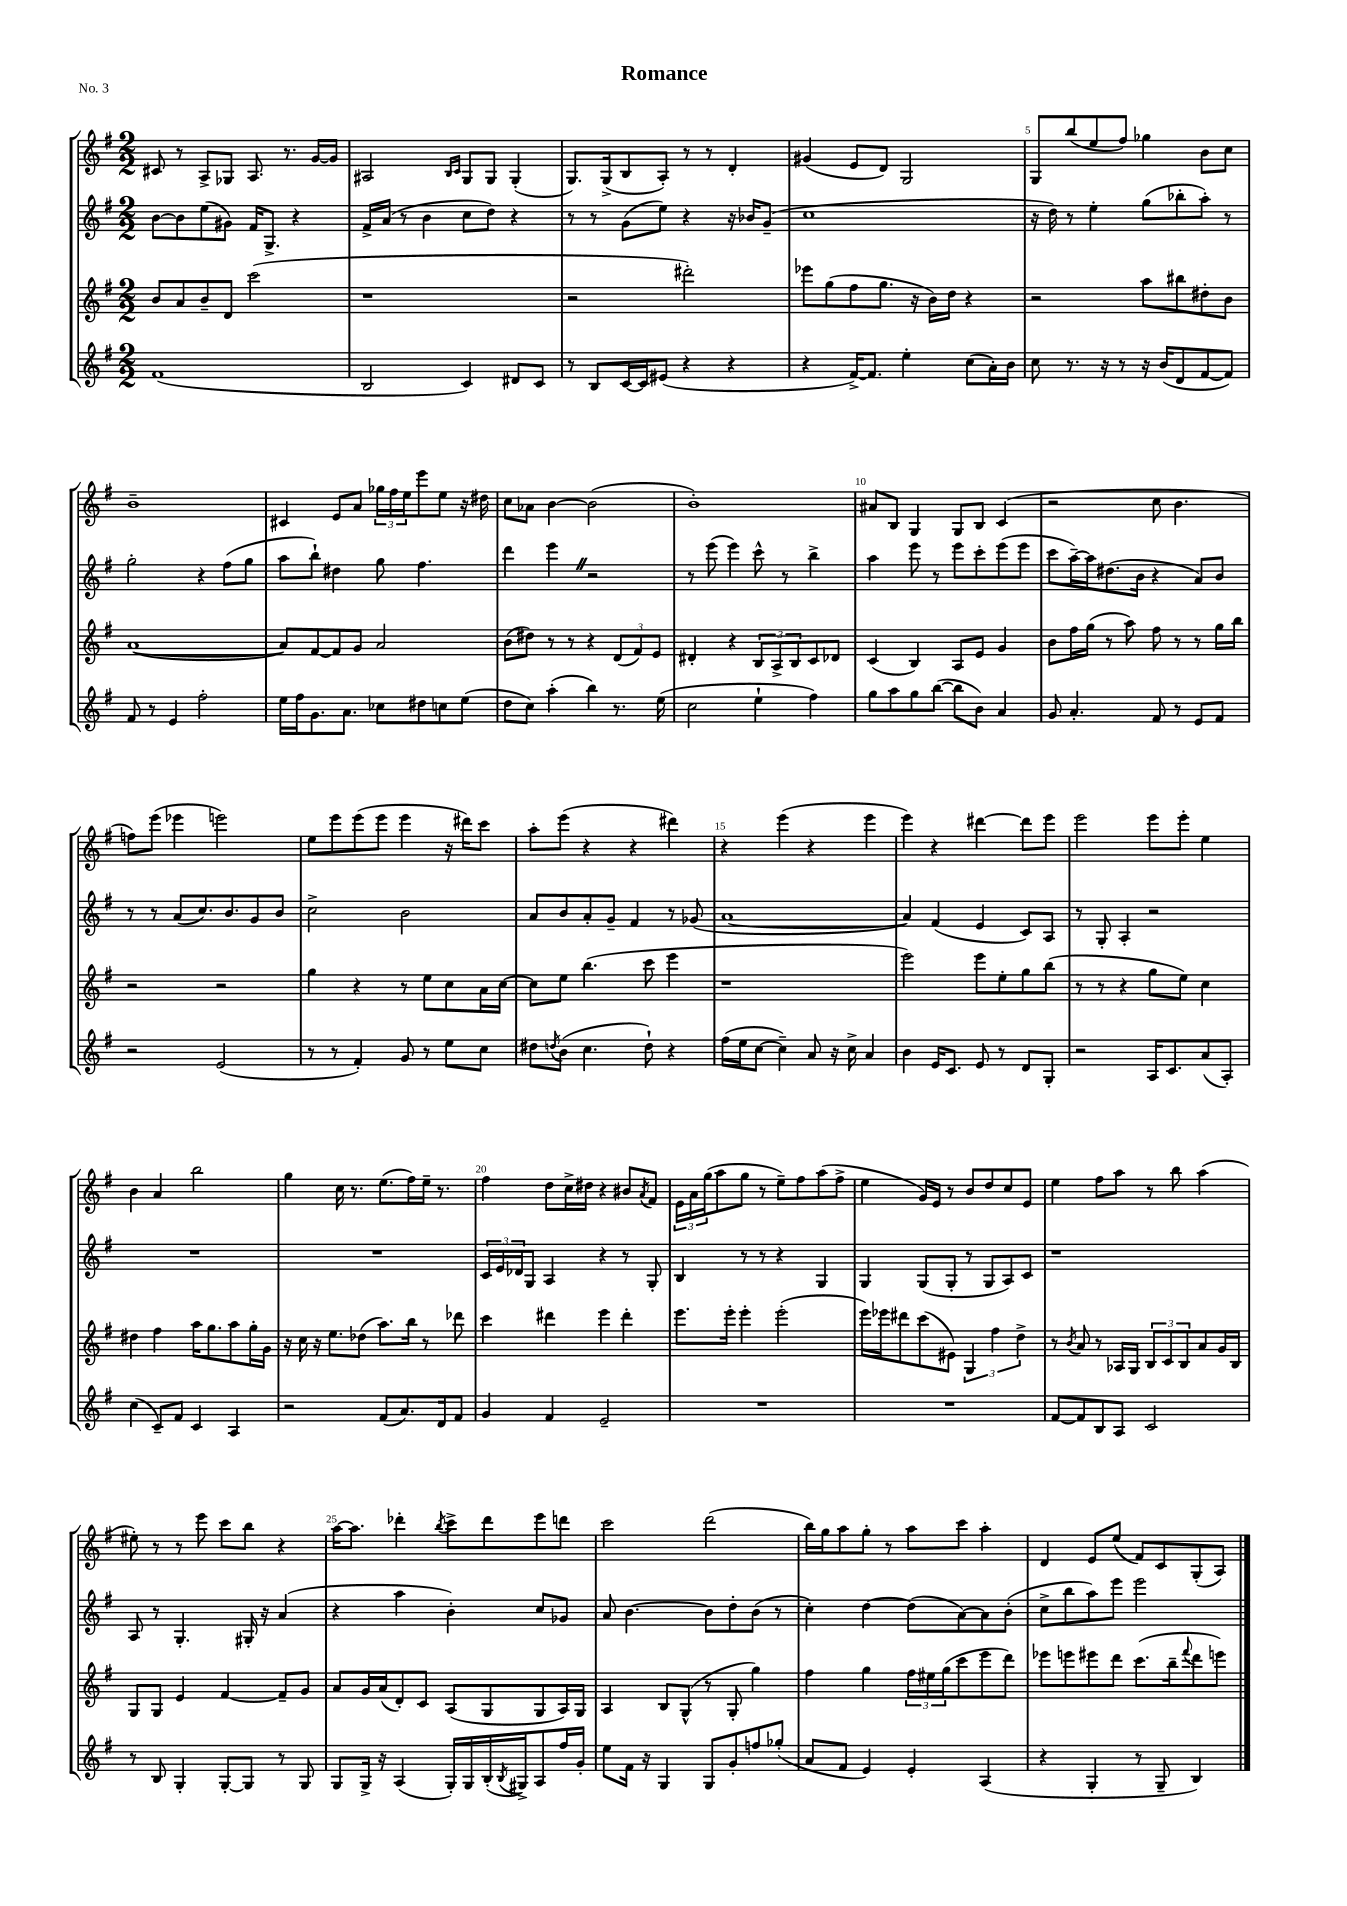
\header { title = "Romance" piece = "No. 3" }
<<
\new StaffGroup <<
\new Staff = "s0" {
    \clef treble \key g \major \numericTimeSignature \time 2/2
    cis'8 r8 a8-> ges8 a8. r8. g'16~ g'16 |
    ais2 \grace { b16 c'16 } g8 g8 g4-.( |
    g8.) g16->( b8 a8-.) r8 r8 d'4-. |
    gis'4( e'8 d'8) g2 |
    g8 b''8( e''8 fis''8) ges''4 b'8 c''8 |
    b'1-- |
    cis'4 e'8 a'8 \tuplet 3/2 { ges''16 fis''16 e''16 } e'''8 e''8 r16 dis''16 |
    c''8 aes'8 b'4~ b'2( |
    b'1-.) |
    ais'8 b8 g4 g8 b8 c'4( |
    r2 c''8 b'4. |
    f''8) e'''8( ees'''4 e'''2) |
    e''8 e'''8 e'''8( e'''8 e'''4 r16 dis'''16) c'''8 |
    a''8-. e'''8( r4 r4 dis'''4) |
    r4 e'''4( r4 e'''4 |
    e'''4) r4 dis'''4~ dis'''8 e'''8 |
    e'''2 e'''8 e'''8-. e''4 |
    b'4 a'4 b''2 |
    g''4 c''16 r8. e''8.( fis''16) e''16-- r8. |
    fis''4 d''8 c''16-> dis''16 r4 bis'8 \acciaccatura { a'8 } fis'8 |
    \tuplet 3/2 { e'16 a'16 g''16( } a''8 g''8 r8 e''8--) fis''8 a''8( fis''8-> |
    e''4 g'16) e'16 r8 b'8 d''8 c''8 e'8 |
    e''4 fis''8 a''8 r8 b''8 a''4( |
    eis''8-.) r8 r8 e'''8 c'''8 b''8 r4 |
    a''16~ a''8. des'''4-. \acciaccatura { b''8 } c'''8-> des'''8 e'''8 d'''8 |
    c'''2 d'''2( |
    b''16) g''16 a''8 g''8-. r8 a''8 c'''8 a''4-. |
    d'4 e'8 e''8( fis'8) c'8 g8-.( a8) \bar "|." |
}
\new Staff = "s1" {
    \clef treble \key g \major \numericTimeSignature \time 2/2
    b'8~ b'8 e''8( gis'8) fis'16 g8.-> r4 |
    fis'16-> a'16( r8 b'4 c''8 d''8) r4 |
    r8 r8 g'8( e''8) r4 r16 bes'16 g'8--( |
    c''1 |
    r16 d''16) r8 e''4-. g''8( bes''8-. a''8-.) r8 |
    g''2-. r4 fis''8( g''8 |
    a''8 b''8-!) dis''4 g''8 fis''4. |
    d'''4 e'''4 \once \override BreathingSign.text = \markup { \musicglyph "scripts.caesura.straight" } \breathe r2 |
    r8 e'''8( e'''4) c'''8-^ r8 b''4-> |
    a''4 e'''8 r8 e'''8 c'''8-. e'''8( e'''8 |
    c'''8 a''16~--) a''16 dis''8.( b'16 r4 a'8) b'8 |
    r8 r8 a'8( c''8.) b'8. g'8 b'8 |
    c''2-> b'2 |
    a'8 b'8 a'8-. g'8-- fis'4 r8 ges'8( |
    a'1~ |
    a'4) fis'4( e'4 c'8) a8 |
    r8 g8-. a4-. r2 |
    R1 |
    R1 |
    \tuplet 3/2 { c'16 e'16 des'16 } g8 a4 r4 r8 g8-. |
    b4 r8 r8 r4 g4 |
    g4 g8( g8-. r8 g8 a8) c'8 |
    r1 |
    a8 r8 g4.-. gis16-. r16 a'4( |
    r4 a''4 b'4-.) c''8 ges'8 |
    a'8 b'4.~ b'8 d''8-. b'8( r8 |
    c''4-.) d''4~ d''8( a'8~) a'8 b'8-.( |
    c''8-> b''8 a''8) e'''8 e'''2 \bar "|." |
}
\new Staff = "s2" {
    \clef treble \key g \major \numericTimeSignature \time 2/2
    b'8 a'8 b'8-- d'8 c'''2( |
    r1 |
    r2 dis'''2-.) |
    ees'''8 g''8( fis''8 g''8. r16 b'16) d''16 r4 |
    r2 a''8 bis''8 dis''8-. b'8 |
    a'1~( |
    a'8) fis'8~ fis'8 g'8 a'2 |
    b'8( dis''8) r8 r8 r4 \tuplet 3/2 { d'8( fis'8) e'8 } |
    dis'4-. r4 \tuplet 3/2 { b8 a8-> b8 } c'8 des'8 |
    c'4( b4) a8 e'8 g'4 |
    b'8 fis''16 g''16( r8 a''8) fis''8 r8 r8 g''16 b''16 |
    r2 r2 |
    g''4 r4 r8 e''8 c''8 a'16 c''16~ |
    c''8 e''8 b''4.( c'''8 e'''4 |
    r1 |
    e'''2) e'''8 e''8-. g''8 b''8( |
    r8 r8 r4 g''8 e''8) c''4 |
    dis''4 fis''4 a''16 g''8. a''8 g''16-. g'16 |
    r16 c''16 r16 e''8. des''8( a''8.) b''16 r8 des'''8 |
    c'''4 dis'''4 e'''4 dis'''4-. |
    e'''8. e'''16-. e'''4-. e'''2-.( |
    e'''16) ees'''16 dis'''8 c'''8( eis'8) \tuplet 3/2 { g4 fis''4 d''4-> } |
    r8 \acciaccatura { b'8 } a'8 r8 aes16 g16 \tuplet 3/2 { b8 c'8 b8 } a'8 g'16 b16 |
    g8 g8 e'4 fis'4~ fis'8-- g'8 |
    a'8 g'16 a'16( d'8-.) c'8 a8( g8 g8 a16) g16 |
    a4 b8 g8-^( r8 g8-. g''4) |
    fis''4 g''4 \tuplet 3/2 { fis''16 eis''16 g''16( } c'''8 e'''8 d'''8) |
    ees'''8 e'''8 eis'''8 d'''8 c'''8.( b''16-- \appoggiatura { fis'''8 } d'''8 e'''8) \bar "|." |
}
\new Staff = "s3" {
    \clef treble \key g \major \numericTimeSignature \time 2/2
    fis'1( |
    b2 c'4) dis'8 c'8 |
    r8 b8 c'16~ c'16 eis'8( r4 r4 |
    r4 fis'16~->) fis'8. e''4-. c''8( a'16-.) b'16 |
    c''8 r8. r16 r8 r16 b'16( d'8 fis'8~ fis'8) |
    fis'8 r8 e'4 fis''2-. |
    e''16 fis''16 g'8. a'8. ces''8 dis''8 c''8 e''8( |
    d''8 c''8) a''4-.( b''4) r8. e''16( |
    c''2 e''4-! fis''4) |
    g''8 a''8 g''8 b''8~( b''8 b'8) a'4 |
    g'8 a'4.-. fis'8 r8 e'8 fis'8 |
    r2 e'2( |
    r8 r8 fis'4-.) g'8 r8 e''8 c''8 |
    dis''8 \acciaccatura { d''8 } b'8( c''4. d''8-!) r4 |
    fis''16( e''16 c''8~ c''4--) a'8 r16 c''16-> a'4 |
    b'4 e'16 c'8. e'8 r8 d'8 g8-. |
    r2 a16 c'8. a'8( a8-.) |
    c''4( c'8--) fis'8 c'4 a4 |
    r2 fis'8( a'8.) d'16 fis'8 |
    g'4 fis'4 e'2-- |
    R1 |
    R1 |
    fis'8~ fis'8 b8 a8 c'2 |
    r8 b8 g4-. g8~-. g8 r8 g8 |
    g8 g16-> r16 a4( g16-.) g16 b16-.( \acciaccatura { b8 } gis16->) a8 fis''16 g'16-. |
    e''8 fis'16 r16 g4 g8 g'8-. f''8 ges''8-.( |
    a'8 fis'8 e'4) e'4-. a4( |
    r4 g4-. r8 g8-- b4) \bar "|." |
}
>>
>>
\layout { \context { \Score \override BarNumber.break-visibility = ##(#f #t #t) barNumberVisibility = #(every-nth-bar-number-visible 5) } }
